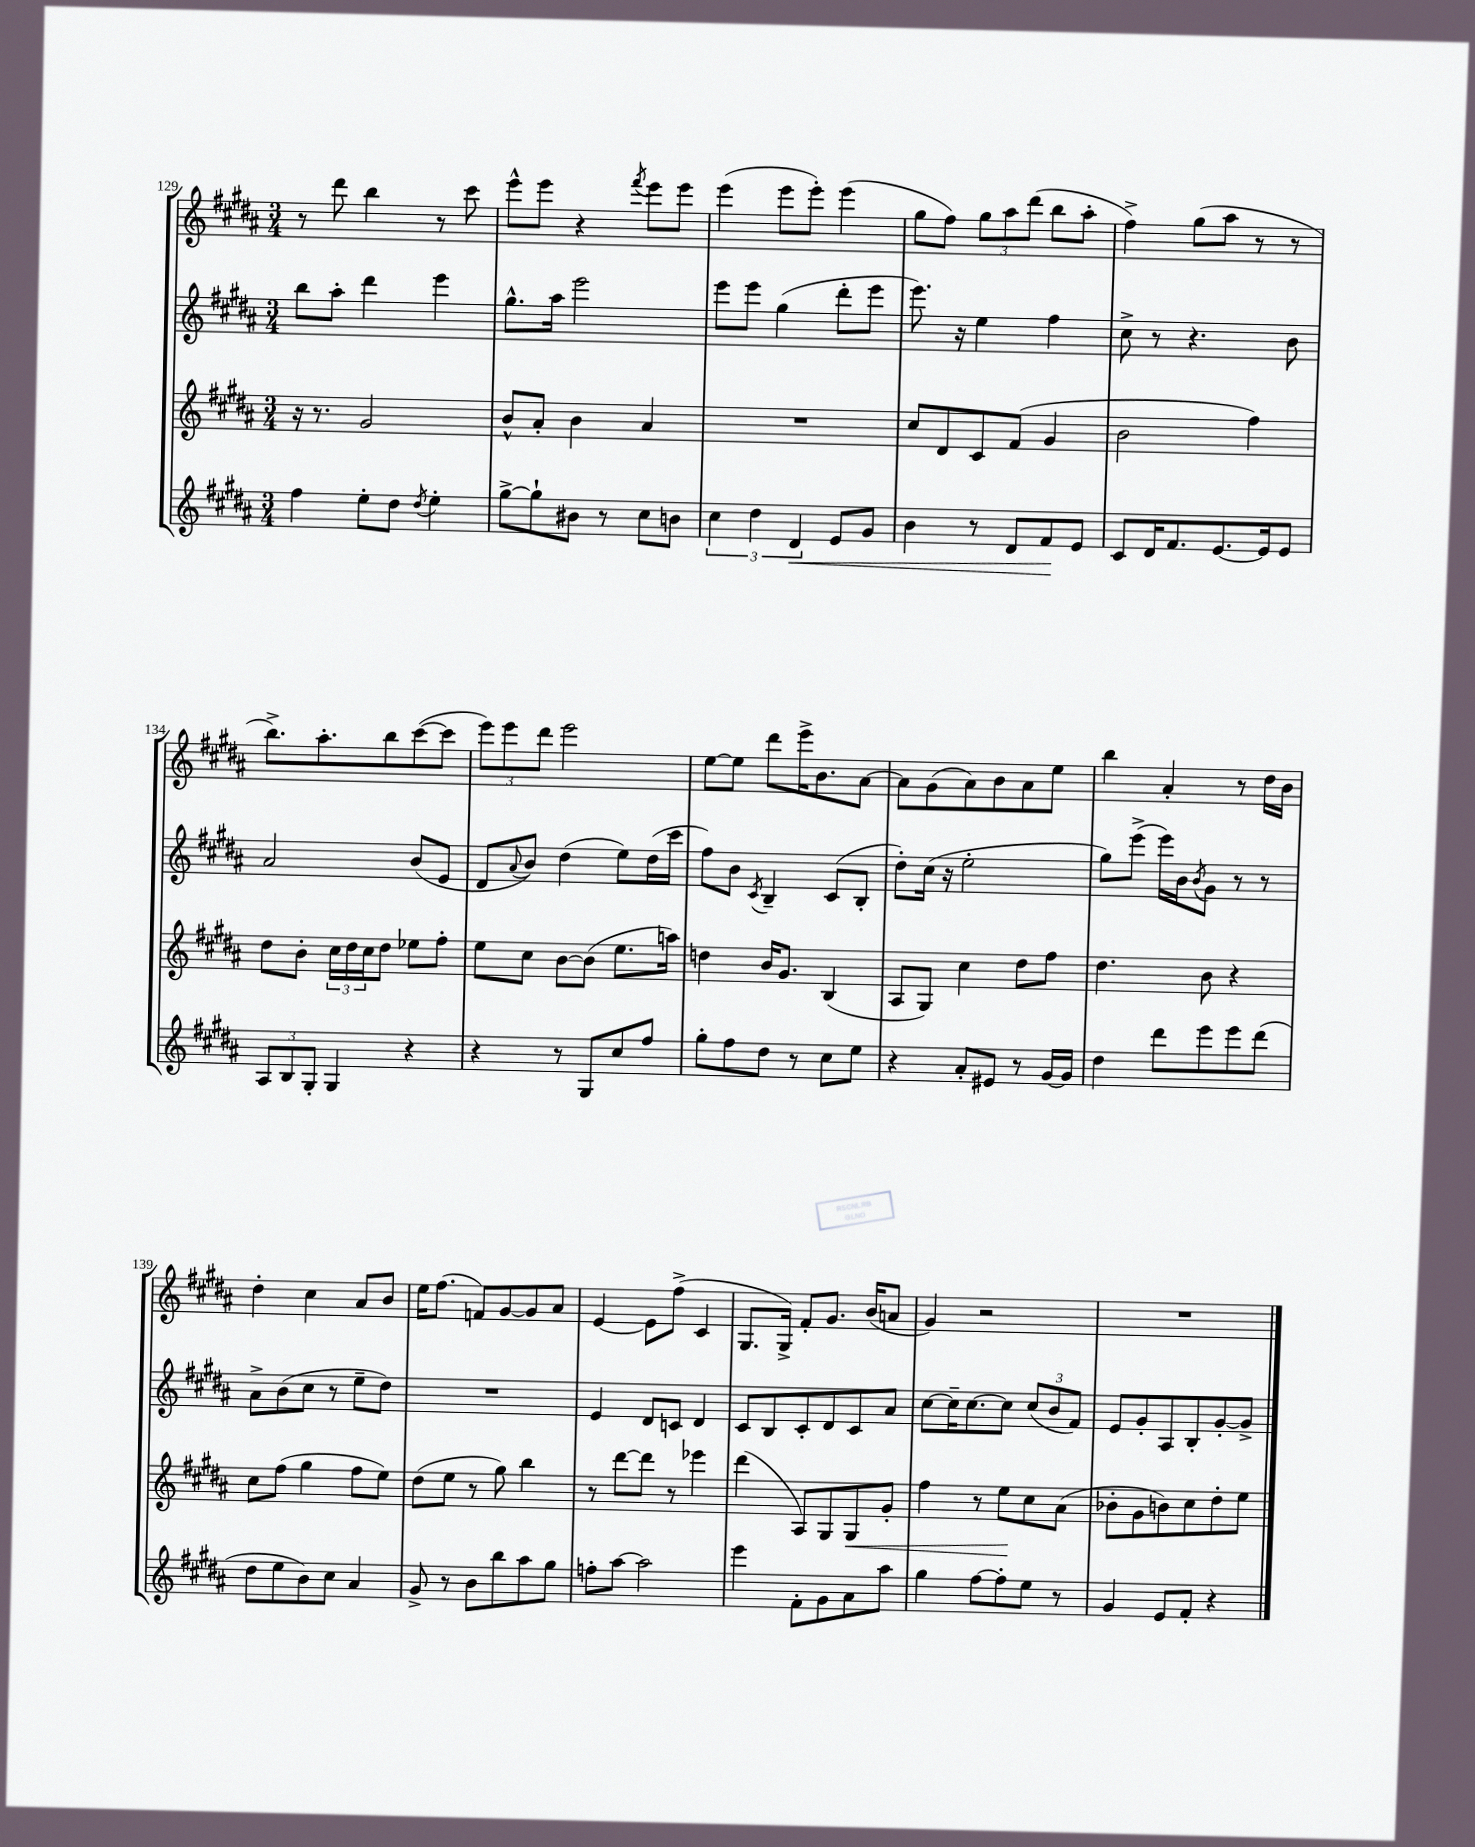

**kern	**kern	**kern	**kern
*staff4	*staff3	*staff2	*staff1
*clefG2	*clefG2	*clefG2	*clefG2
*k[f#c#g#d#a#]	*k[f#c#g#d#a#]	*k[f#c#g#d#a#]	*k[f#c#g#d#a#]
*M3/4	*M3/4	*M3/4	*M3/4
4ff#	16r	8bb	8r
.	8.r	.	.
.	.	8aa#'	8ddd#
8ee'	2g#	4ddd#	4bb
8dd#	.	.	.
8qdd#	.	.	.
4ee'	.	4eee	8r
.	.	.	8ccc#
=	=	=	=
[8gg#^	8b^^	8.gg#^^	8eee^^
8gg#`]	8a#'	.	8eee
.	.	16aa#	.
8b#	4b	2eee	4r
8r	.	.	.
.	.	.	8qfff#
8cc#	4a#	.	8eee
8b	.	.	8eee
=	=	=	=
6cc#	2.r	8eee	(4eee
.	.	8eee	.
6dd#	.	.	.
.	.	(4gg#	8eee
6d#	.	.	.
.	.	.	8eee')
8e	.	8ddd#'	(4eee
8g#	.	8eee	.
=	=	=	=
4b	8cc#	8.eee)	8gg#
.	8d#	.	8ff#)
.	.	16r	.
8r	8c#	4ee	12gg#
.	.	.	12aa#
8d#	(8f#	.	.
.	.	.	(12ddd#
8f#	4g#	4ff#	8bb
8e	.	.	8aa#'
=	=	=	=
8c#	2b	8cc#^	4ff#^)
16d#	.	8r	.
8.f#	.	.	.
.	.	4.r	(8gg#
[8.e	.	.	8aa#
.	4ff#)	.	8r
16e]	.	.	.
8e	.	8b	8r
=	=	=	=
12A#	8dd#	2a#	8.bb^)
12B	.	.	.
.	8b'	.	.
12G#'	.	.	.
.	.	.	8.aa#'
4G#	24cc#	.	.
.	24dd#	.	.
.	24cc#	.	.
.	8dd#	.	8bb
4r	8ee-	(8b	([8ccc#
.	8ff#'	8e	8ccc#]
=	=	=	=
4r	8ee	8d#	12eee)
.	.	.	12eee
.	.	8qqa#	.
.	8cc#	8b)	.
.	.	.	12ddd#
8r	[8b	(4dd#	2eee
8G#	(8b]	.	.
8cc#	8.ee	8ee)	.
8ff#	.	(16dd#	.
.	16aa)	16ccc#	.
=	=	=	=
8gg#'	4dd	8ff#)	[8ee
8ff#	.	8b	8ee]
.	.	8qc#	.
8dd#	16b	4B~	8ddd#
.	8.g#	.	.
8r	.	.	16eee^
.	.	.	8.b
8cc#	(4B	(8c#	.
8ee	.	8B'	[8a#
=	=	=	=
4r	8A#	8dd#')	8a#]
.	8G#)	(16cc#	(8g#
.	.	16r	.
8a#'	4cc#	2ee'	8a#)
8e#	.	.	8b
8r	8dd#	.	8a#
[16g#	8ff#	.	8ee
16g#]	.	.	.
=	=	=	=
4dd#	4.dd#	8gg#)	4bb
.	.	(8eee^	.
8ddd#	.	16eee)	4a#'
.	.	16b	.
.	.	8qb	.
8eee	8b	8g#	.
8eee	4r	8r	8r
(8ddd#	.	8r	16dd#
.	.	.	16b
=	=	=	=
8dd#	8cc#	8a#^	4dd#'
8ee	(8ff#	(8b	.
8b)	4gg#	8cc#	4cc#
8cc#	.	8r	.
4a#	8ff#	8ee~	8a#
.	8ee)	8dd#)	8b
=	=	=	=
8g#^	(8dd#	2.r	16ee
.	.	.	(8.ff#
8r	8ee	.	.
8b	8r	.	8f)
8bb	8gg#)	.	[8g#
8aa#	4bb	.	8g#]
8gg#	.	.	8a#
=	=	=	=
8ff'	8r	4e	[4e
[8aa#	[8ddd#	.	.
2aa#]	8ddd#]	8d#	8e]
.	8r	8c	(8ff#^
.	4eee-	4d#	4c#
=	=	=	=
4eee	(4ddd#	8c#	8.G#
.	.	8B	.
.	.	.	16G#^)
8f#'	8A#)	8c#'	8f#'
8g#	8G#	8d#	8.g#
8a#	8G#	8c#	.
.	.	.	(16b
8aa#	8g#'	8a#	8a
=	=	=	=
4gg#	4ff#	[8cc#	4g#)
.	.	16cc#~]	.
.	.	[8.cc#	.
[8ff#	8r	.	2r
8ff#']	8ee	8cc#]	.
8ee	8cc#	(12cc#	.
.	.	12b	.
8r	(8a#	.	.
.	.	12f#)	.
=	=	=	=
4g#	8b-'	8e	2.r
.	8g#	8g#'	.
8e	8b)	8A#	.
8f#'	8cc#	8B'	.
4r	8dd#'	[8g#'	.
.	8ee	8g#^]	.
==	==	==	==
*-	*-	*-	*-
